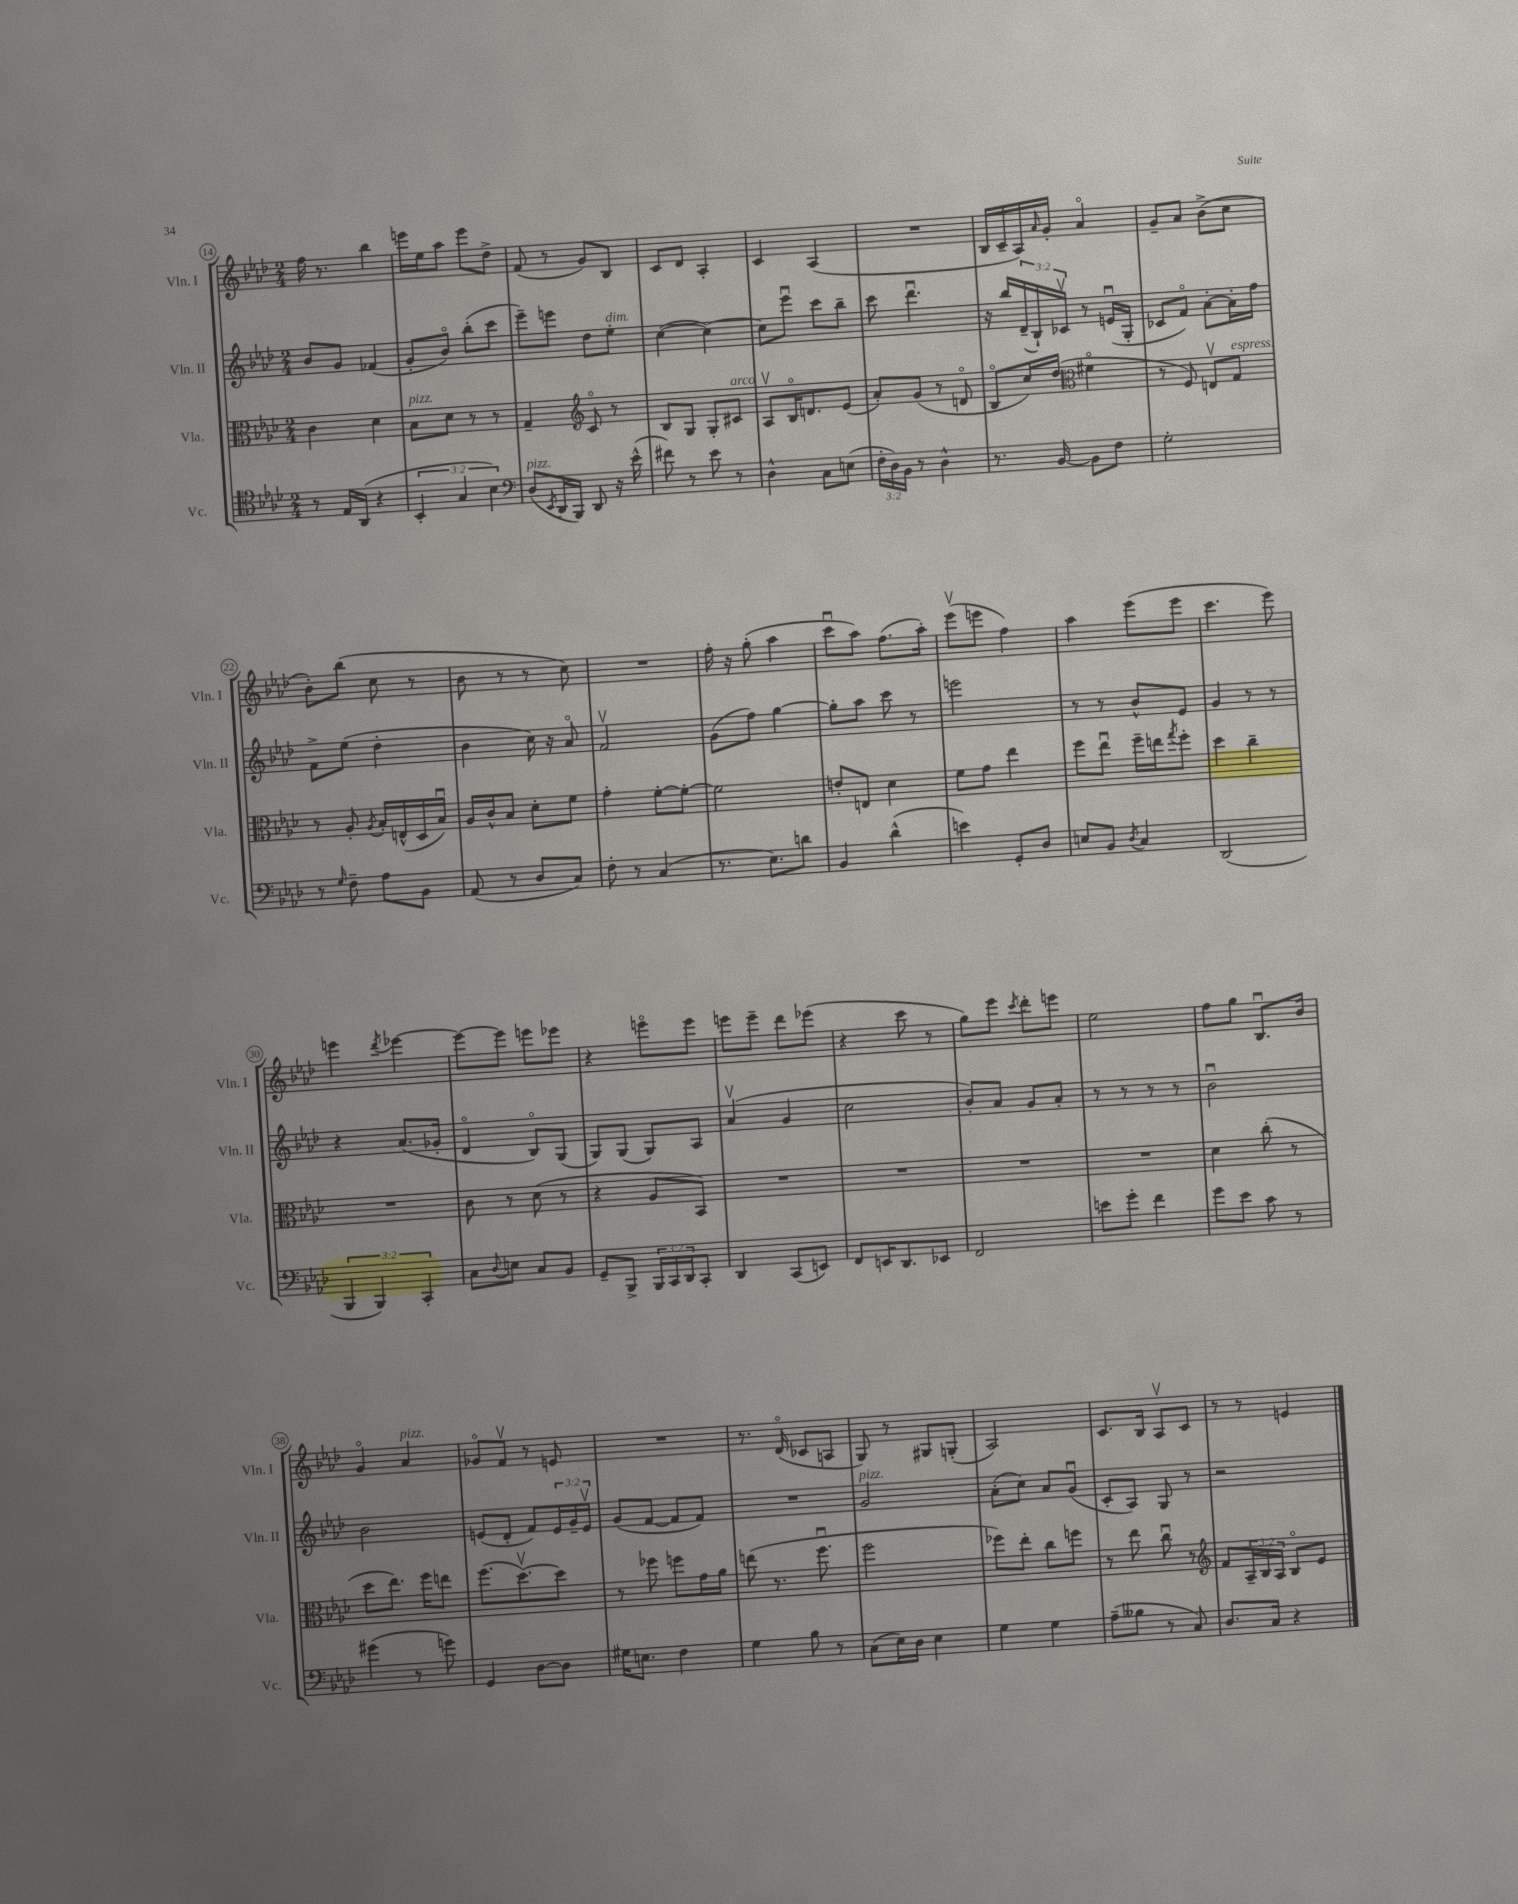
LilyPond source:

<<
\new StaffGroup <<
\new Staff = "s0" \with { instrumentName = "Vln. I" shortInstrumentName = "Vln. I" } {
    \clef treble \key aes \major \numericTimeSignature \time 2/4
    f''16 r8. bes''4 |
    e'''16 ees''16 aes''8 e'''8 des''8-> |
    f'8( r8 g'8) bes8 |
    c'8 des'8 aes4-. |
    c'4 aes4( |
    R2 |
    bes16 c'16-- aes16) \grace { aes'16 } g'16-. aes'4\flageolet |
    g'8-- aes'8 bes'8->( c''8 |
    bes'8-.) bes''8( c''8 r8 |
    bes'8 r8 r8 c''8) |
    R2 |
    f''16-. r16 g''8-.( aes''4 |
    c'''8\downbow aes''8) f''8.( aes''16-.) |
    ees'''8\upbow( e'''8 f''4) |
    aes''4 ees'''8( ees'''8 |
    c'''4. ees'''8) |
    e'''4 \acciaccatura { des'''8 } ees'''4~ |
    ees'''8~ ees'''8 e'''8 ees'''8 |
    r4 e'''8\flageolet e'''8 |
    e'''8 e'''8-- des'''8 ees'''8( |
    r4 c'''8 r8 |
    g''8) ees'''8 \acciaccatura { c'''8 } des'''8-. e'''8 |
    ees''2 |
    f''8 g''8 bes8.\downbow bes'16 |
    g'4\flageolet aes'4^\markup { \italic "pizz." } |
    ges'8\flageolet f'8\upbow r8 e'8 |
    R2 |
    r8. des'16\flageolet( ces'8 a8 |
    g8) r8 gis8 g8-.( |
    aes2) |
    c'8. bes16 aes8\upbow c'8 |
    r8 r8 e'4 \bar "|." |
}
\new Staff = "s1" \with { instrumentName = "Vln. II" shortInstrumentName = "Vln. II" } {
    \clef treble \key aes \major \numericTimeSignature \time 2/4 \override Staff.TupletNumber.text = #tuplet-number::calc-fraction-text
    bes'8 g'8 fes'4( |
    g'8-. bes'8\flageolet) bes''8-.( c'''8 |
    ees'''8--) e'''8 des''8 ees''8-.^\markup { \italic "dim." } |
    c''4~( c''4~) |
    c''8 ees'''8\downbow c'''8 bes''8-- |
    c'''8 des'''4.\downbow |
    r16 bes''16 \tuplet 3/2 { des'16--( bes16-!) ces'16\upbow } r8 e'16\downbow( g16-. |
    ces'8 f'8\flageolet) aes'8~-. aes'16-. f''16 |
    f'8-> ees''8( des''4-. |
    bes'4 c''16) r16 aes'8\flageolet |
    f'2\upbow |
    g'8( f''8) g''4~ |
    g''8-. aes''8 c'''8 r8 |
    e'''2 |
    r8 r8 bes'8-^ ees'8 |
    g'4 r8 r8 |
    r4 aes'8.( ges'16-. |
    des'4\flageolet bes8\flageolet) g8( |
    g8) g8( g8) aes8 |
    aes'4\upbow( g'4 |
    c''2 |
    bes'8-.) aes'8 g'8 aes'8-. |
    r8 r8 r8 r8 |
    bes'2\downbow |
    bes'2 |
    e'8( des'8-. f'8) \tuplet 3/2 { e'16 g'16-- e'16\upbow } |
    g'8( f'8~ f'8 f'8) |
    R2 |
    g'2^\markup { \italic "pizz." } |
    aes'8-.( c''8) aes'8 g'8\downbow( |
    c'8-. aes8) g8 r8 |
    r2 \bar "|." |
}
\new Staff = "s2" \with { instrumentName = "Vla." shortInstrumentName = "Vla." } {
    \clef alto \key aes \major \numericTimeSignature \time 2/4 \override Staff.TupletNumber.text = #tuplet-number::calc-fraction-text
    c'4 des'4 |
    bes8^\markup { \italic "pizz." } des'8 r8 r8 |
    g4-- \clef treble c'8\flageolet r8 |
    bes8 g8 g8-. cis'8^\markup { \italic "arco" } |
    aes8\upbow bes16\flageolet d'8. ees'8( |
    aes'8-.) g'8( r8 d'8\flageolet |
    bes8\flageolet c''16) des''16( \clef alto fis'4\flageolet |
    r8 f8) e8\upbow g8^\markup { \italic "espress." } |
    r8 aes8-. \acciaccatura { aes8 } bes16-. e16-^( des16 bes16\downbow) |
    aes16 c'16-^ bes8 des'8-. f'8 |
    g'4-. f'8~-. f'8~-. |
    f'2 |
    e'8-. e8 des'4 |
    f'8 g'8 ees''4 |
    f''8 ees''8\downbow f''16-- e''16 \acciaccatura { g''8 } f''8-. |
    des''4 c''4-- |
    R2 |
    c'8 r8 des'8( r8 |
    r4 aes8 bes,8) |
    R2 |
    R2 |
    R2 |
    R2 |
    des'4 c''8-.( r8 |
    des''8 ees''8.) f''16 e''8 |
    f''8.( des''8.~\upbow) des''8 |
    r8 fes''8 f''8 g'16 aes'16 |
    e''8( r8. f''8.\downbow |
    f''2 |
    fes''8) ees''8-. c''8 f''8 |
    r8 ees''8 c''8\downbow r8 |
    \clef treble f'8 \tuplet 3/2 { aes16-- bes16 aes16 } bes8\flageolet ees'8 \bar "|." |
}
\new Staff = "s3" \with { instrumentName = "Vc." shortInstrumentName = "Vc." } {
    \clef tenor \key aes \major \numericTimeSignature \time 2/4 \override Staff.TupletNumber.text = #tuplet-number::calc-fraction-text
    r8 ees16 aes,16( r4 |
    \tuplet 3/2 { bes,4-. g4 bes4) } |
    \clef bass des8^\markup { \italic "pizz." }( \acciaccatura { ees,8 } des,16 bes,,16) des,8 r16 ees'16-^( |
    fis'8) r8 ees'8 r8 |
    des4-^ c8 e8( |
    \tuplet 3/2 { f16-. des16) bes,16 } r8 des4-^ |
    r8. bes,16~ bes,8 f8 |
    g2-. |
    r8 \grace { g16 } f8-- aes8 bes,8 |
    aes,8( r8 des8 c8) |
    f8-. r8 c4( |
    r8. ees8.) d'8 |
    bes,4 des'4-^( |
    e'4) g,8-. des8 |
    e8 bes,8 \acciaccatura { des8 } c4 |
    des,2( |
    \tuplet 3/2 { bes,,4 bes,,4) c,4-. } |
    c8 \appoggiatura { des8 } e8 c8 bes,8 |
    g,8-- bes,,8-> \tuplet 3/2 { bes,,16 c,16 des,16 } c,8-. |
    des,4 c,8( e,8) |
    f,8 e,16 des,8. ees,8 |
    f,2 |
    e'8 g'8-. f'4 |
    g'8 ees'8 c'8 r8 |
    gis'4( r8 g'8) |
    g,4 des8~ des8 |
    gis16 e8. f4 |
    g4 bes8 r8 |
    c8( ees16) des16 ees4 |
    g4 g4 |
    aes8--( beses8 r8 c8) |
    des8. c16 r4 \bar "|." |
}
>>
>>
\layout { \context { \Score currentBarNumber = #14 \override BarNumber.stencil = #(make-stencil-circler 0.1 0.3 ly:text-interface::print) } }
